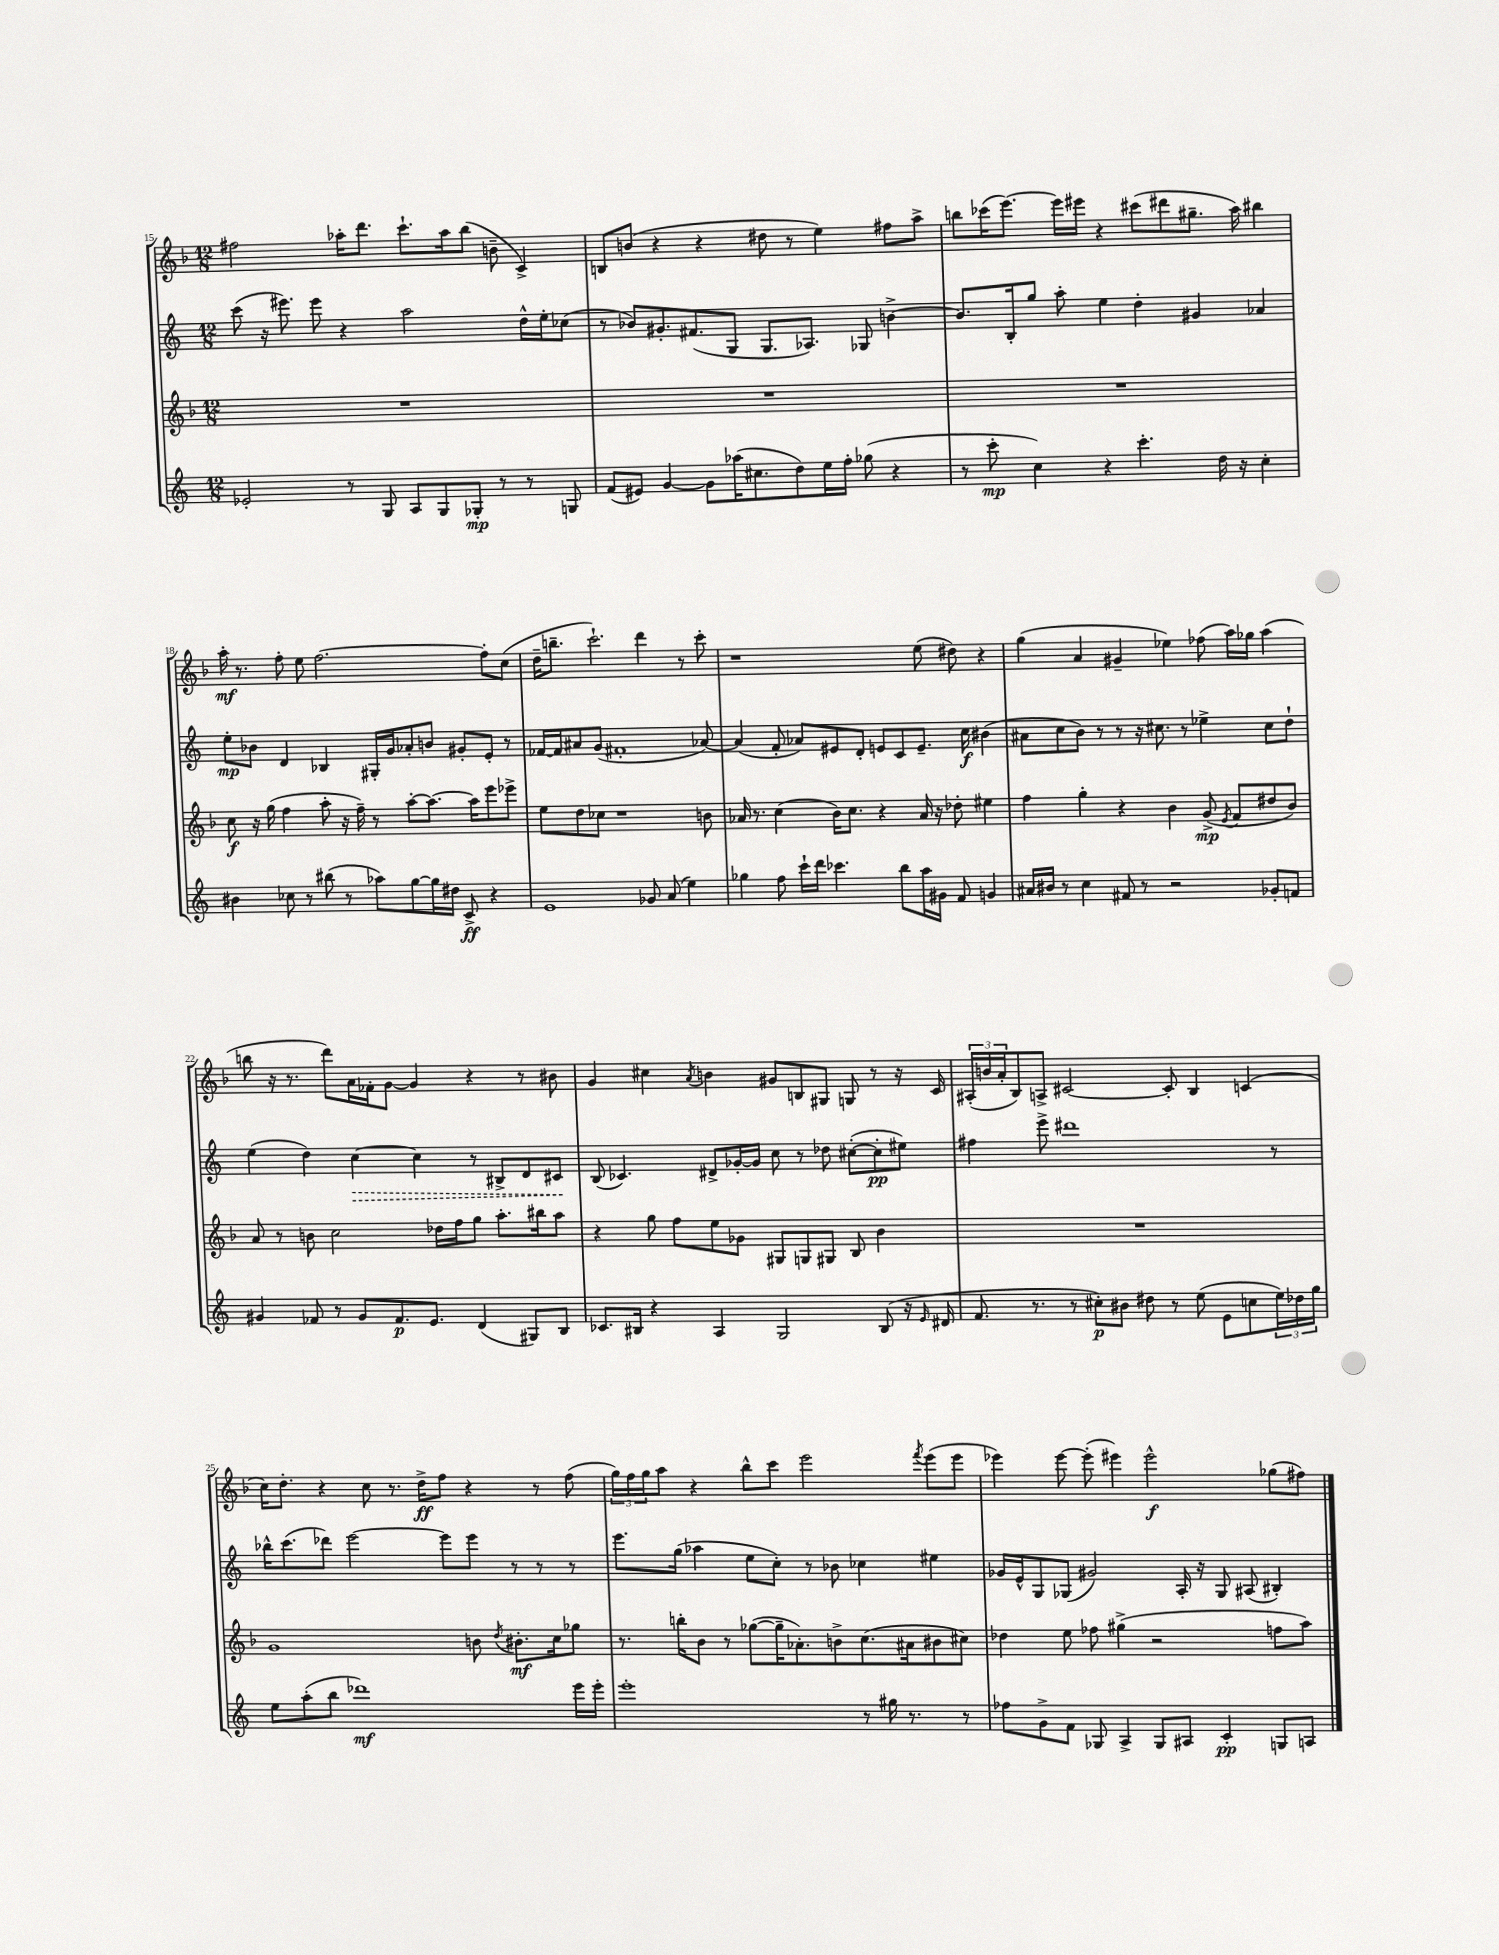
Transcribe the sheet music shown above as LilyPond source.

<<
\new StaffGroup <<
\new Staff = "s0" {
    \clef treble \key f \major \numericTimeSignature \time 12/8
    fis''2 aes''16-. d'''8. c'''8.-! aes''16 bes''8( b'8-- c'4->) |
    b8 b'8( r4 r4 dis''8 r8 e''4) fis''8 a''8-> |
    b''8 ces'''16( e'''8.~) e'''16 eis'''16 r4 cis'''8( dis'''8 gis''8.-- a''16) bis''4 |
    a''16-.\mf r8. f''8-. e''8 f''2.~ f''8-. c''8( |
    d''16-- b''8.-- c'''2.-!) d'''4 r8 c'''8-. |
    r1 e''8( dis''8) r4 |
    g''4( a'4 gis'4-- ees''4) fes''8( a''16) ges''16 a''4( |
    b''8 r16 r8. d'''8) a'16 fes'16-. g'8~ g'4 r4 r8 bis'8 |
    g'4 cis''4 \acciaccatura { a'8 } b'4 gis'8 b8 gis8 g8 r8 r16 c'16 |
    \tuplet 3/2 { ais16-.( b'16 a'16-. } bes8) a8-> cis'2~ cis'8-. bes4 c'4( |
    c''16) d''8.-. r4 c''8 r8. d''16->\ff f''8 r4 r8 f''8( |
    \tuplet 3/2 { g''16) f''16 g''16 } a''8 r4 bes''8-^ c'''8 e'''2 \acciaccatura { f'''8 } e'''8( e'''8 |
    ees'''4) ees'''8~ ees'''8-.( eis'''4) eis'''2-^\f ges''8( fis''8) \bar "|." |
}
\new Staff = "s1" {
    \clef treble \key c \major \numericTimeSignature \time 12/8
    c'''8( r16 eis'''8.) eis'''8 r4 a''2 d''16-^ e''16-. ces''8( |
    r8 bes'8) gis'8.-. fis'8.( g8 g8. aes8.) ges8 b'4~-> |
    b'8. b16-. g''8 a''8-. e''4 d''4-. gis'4 aes'4 |
    e''8-.\mp bes'8 d'4 bes4 gis16-. g'16 aes'8-. b'8 gis'8-. e'8-. r8 |
    fes'16~ fes'16 ais'8 g'8( fis'1-. aes'8~) |
    aes'4( f'8-. aes'8) eis'8 d'8-. e'8 c'8 e'8.-- c''16\f bis'4( |
    ais'8 c''8 b'8) r8 r8 r16 cis''8. r8 ees''4-> cis''8 d''8-! |
    e''4( d''4) \once \override Hairpin.style = #'dashed-line c''4~\> c''4 r8 bis8-> d'8 cis'8\! |
    b8( ces'4.) dis'8-> ges'16~-. ges'16 c''8 r8 des''8 cis''8~-.( cis''8-.\pp eis''8) |
    fis''4 e'''8-> dis'''1 r8 |
    bes''16-^ c'''8.( des'''8) e'''2~ e'''8 e'''8 r8 r8 r8 |
    e'''8. g''16( aes''4 e''8 c''8-.) r8 bes'8 ces''4 eis''4 |
    ges'16 e'16-^ g8 ges8( gis'2) a16-. r16 ges8 ais8( bis4-.) \bar "|." |
}
\new Staff = "s2" {
    \clef treble \key f \major \numericTimeSignature \time 12/8
    R1. |
    R1. |
    R1. |
    c''8\f r16 g''16( f''4 a''8-. r16 f''16--) r8 a''8~-. a''8.~ a''16 e'''8 ees'''8-> |
    e''8 d''8 ces''8 r1 b'8 |
    aes'16 r8. c''4( bes'16) c''8. r4 aes'16 r16 des''8-. eis''4 |
    f''4 g''4-. r4 bes'4 g'8->\mp( \acciaccatura { e'8 } f'8 dis''8 bes'8) |
    a'8 r8 b'8 c''2 des''16 f''16 g''8 a''8.-. bis''16 a''8 |
    r4 g''8 f''8 e''8 ges'8 gis8 g8 gis8 bes8 bes'4 |
    R1. |
    g'1 b'8 \acciaccatura { d''8 } bis'8.-.\mf c''16 ges''8 |
    r8. b''16-. bes'8 r8 ges''8~( ges''16-- aes'8.-.) b'8-> c''8.( ais'16 bis'8 cis''8) |
    des''4 e''8 fes''8 gis''4->( r2 f''8 a''8) \bar "|." |
}
\new Staff = "s3" {
    \clef treble \key c \major \numericTimeSignature \time 12/8
    ees'2-. r8 g8 a8 g8 ges8-.\mp r8 r8 g8 |
    f'8( eis'8) g'4~ g'8 aes''16( cis''8. d''8) e''16 f''16-. ges''8( r4 |
    r8 c'''8-.\mp c''4) r4 c'''4.-. d''16 r16 c''4-. |
    bis'4 ces''8 r8 bis''8( r8 aes''8) g''8~ g''16 dis''16 c'8->\ff r4 |
    e'1 ges'8 a'8( e''4) |
    ges''4 f''8 c'''16-! d'''16 ces'''4. b''8 a''16 gis'16 f'8 g'4 |
    ais'16 bis'16 r8 c''4 fis'8 r8 r2 ges'8-. f'8 |
    gis'4 fes'8 r8 gis'8 fes'8.\p e'8. d'4( gis8) b8 |
    ces'8. bis16 r4 a4 g2 bis8( r16 \grace { e'16 } dis'16 |
    f'8. r8. r8 cis''8-.\p) bis'8 dis''8 r8 e''8( e'8 c''8 \tuplet 3/2 { e''16) des''16 g''16 } |
    e''8 a''8-.( b''8 des'''1\mf) e'''16 e'''16-. |
    e'''1-. r8 gis''16 r8. r8 |
    fes''8 g'8-> f'8 ges8 a4-> ges8 ais8 c'4-.\pp g8 a8 \bar "|." |
}
>>
>>
\layout { \context { \Score currentBarNumber = #15 } }
